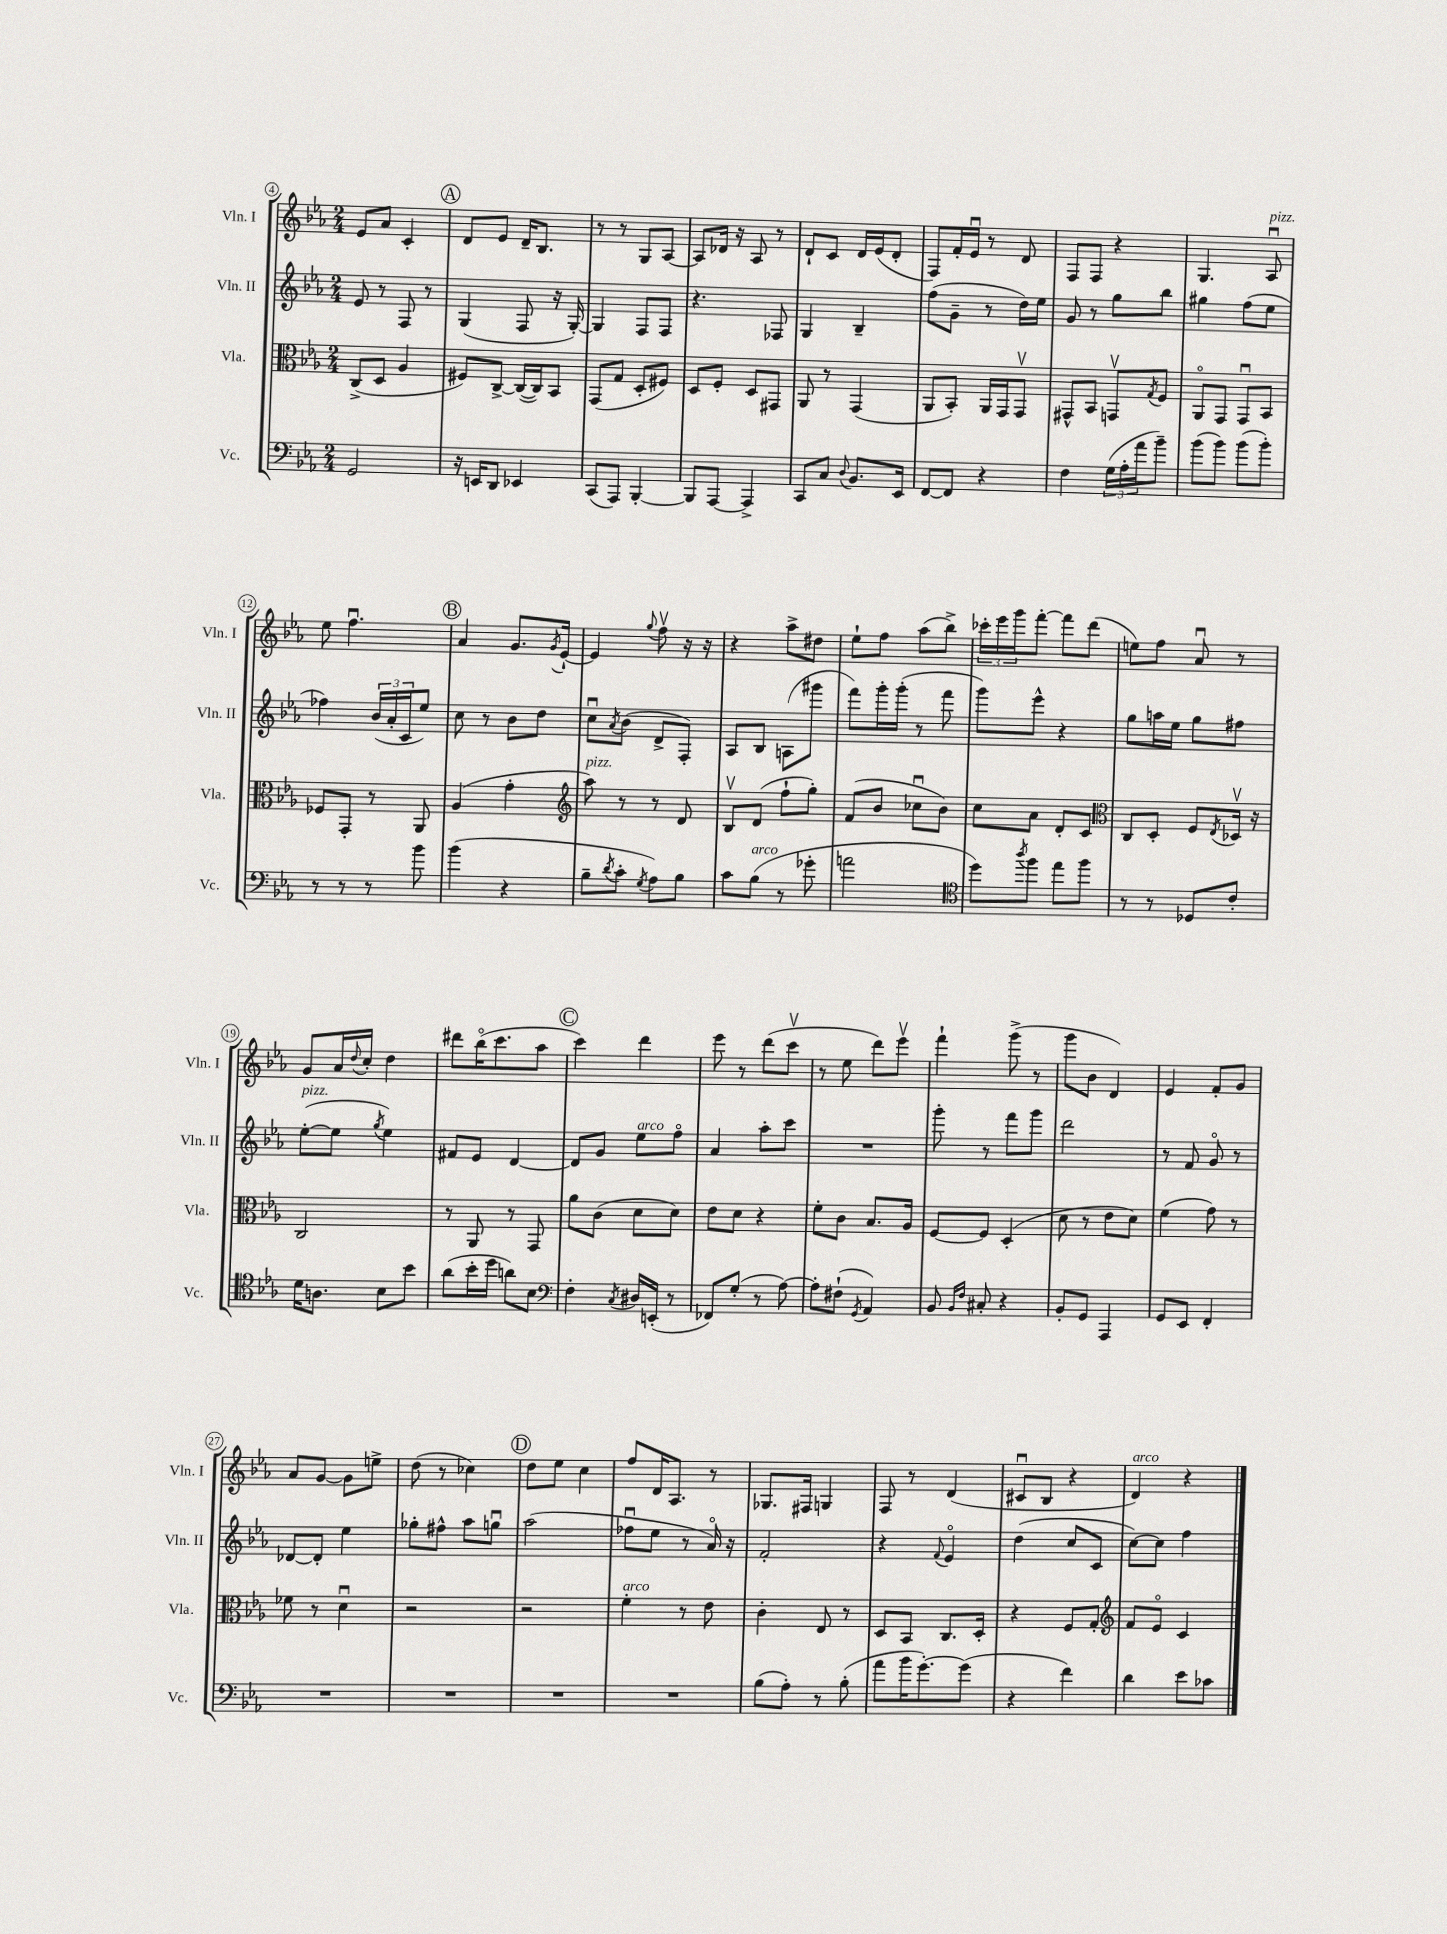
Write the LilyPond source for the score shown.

<<
\new StaffGroup <<
\new Staff = "s0" \with { instrumentName = "Vln. I" shortInstrumentName = "Vln. I" } {
    \clef treble \key ees \major \numericTimeSignature \time 2/4
    ees'8 aes'8 c'4-. |
    \mark \markup { \circle "A" } d'8 ees'8 d'16-- bes8. |
    r8 r8 g8 aes8~ |
    aes8 des'16 r16 aes8 r8 |
    d'8-! c'8 d'16 ees'16( d'8-. |
    f8) f'16-. ees'16\downbow r8 d'8 |
    f8 f8 r4 |
    g4. aes8\downbow^\markup { \italic "pizz." } |
    ees''8 f''4.\downbow |
    \mark \markup { \circle "B" } aes'4 g'8. \acciaccatura { g'8 } ees'16~-! |
    ees'4 \appoggiatura { g''8 } f''8\upbow r16 r16 |
    r4 aes''8-> dis''8 |
    ees''8-! f''8 aes''8( bes''8->) |
    \tuplet 3/2 { ces'''16-. ees'''16 g'''16 } f'''8~-. f'''8 d'''8( |
    e''8) f''8 aes'8\downbow r8 |
    g'8 aes'16 \appoggiatura { d''8 } c''16-. d''4 |
    dis'''8 bes''16\flageolet( c'''8. aes''8 |
    \mark \markup { \circle "C" } c'''4) d'''4 |
    ees'''8 r8 d'''8( c'''8\upbow |
    r8 ees''8 d'''8) ees'''8\upbow |
    f'''4-! g'''8->( r8 |
    g'''8 bes'8 d'4) |
    ees'4 f'8-. g'8 |
    aes'8 g'8~ g'8 e''8-> |
    d''8( r8 ces''4) |
    \mark \markup { \circle "D" } d''8 ees''8 c''4 |
    f''8 d'16 aes8. r8 |
    ges8. fis16 g4 |
    f8 r8 d'4( |
    cis'8\downbow bes8 r4 |
    d'4^\markup { \italic "arco" }) r4 \bar "|." |
}
\new Staff = "s1" \with { instrumentName = "Vln. II" shortInstrumentName = "Vln. II" } {
    \clef treble \key ees \major \numericTimeSignature \time 2/4
    ees'8 r8 f8 r8 |
    \mark \markup { \circle "A" } g4( f8 r16 g16~-.) |
    g4 f8 f8 |
    r4. fes8 |
    g4 bes4-- |
    f''8( g'8-- r8 d''16) ees''16 |
    g'8 r8 g''8 bes''8 |
    gis''4 f''8( ees''8 |
    fes''4) \tuplet 3/2 { bes'16( aes'16-. c'16 } ees''8) |
    \mark \markup { \circle "B" } c''8 r8 bes'8 d''8 |
    c''8\downbow \acciaccatura { aes'8 } bes'8( d'8-> f8-.) |
    aes8 bes8 a8( gis'''8 |
    f'''8) g'''16-. g'''16-.( r8 f'''8 |
    g'''8) ees'''8-^ r4 |
    g''8 a''16 ees''16 g''8 fis''8 |
    ees''8~-.^\markup { \italic "pizz." }( ees''8 \acciaccatura { g''8 } ees''4) |
    fis'8 ees'8 d'4~ |
    \mark \markup { \circle "C" } d'8 g'8 ees''8^\markup { \italic "arco" } f''8\flageolet |
    aes'4 aes''8-. c'''8 |
    R2 |
    g'''8-. r8 f'''8 g'''8 |
    d'''2 |
    r8 f'8 g'8\flageolet r8 |
    des'8~ des'8-. ees''4 |
    ges''8-. fis''8-^ aes''8 g''8\downbow |
    \mark \markup { \circle "D" } aes''2( |
    fes''8\downbow ees''8 r8 aes'16\flageolet) r16 |
    f'2-. |
    r4 \appoggiatura { f'8 } ees'4\flageolet |
    d''4( c''8 c'8 |
    c''8~) c''8 f''4 \bar "|." |
}
\new Staff = "s2" \with { instrumentName = "Vla." shortInstrumentName = "Vla." } {
    \clef alto \key ees \major \numericTimeSignature \time 2/4
    c8->( d8 aes4 |
    \mark \markup { \circle "A" } fis8) c8~-> c16~( c16) bes,8 |
    g,8( g8 d8-. fis8) |
    d8 f8-. d8 gis,8 |
    aes,8 r8 g,4( |
    aes,8 bes,8-.) aes,16 g,16 g,8\upbow |
    gis,8-^ bes,8 g,8\upbow \acciaccatura { g8 } f8 |
    aes,8\flageolet g,8 g,8\downbow bes,8 |
    fes8 g,8-. r8 aes,8 |
    \mark \markup { \circle "B" } aes4( g'4-. |
    \clef treble aes''8^\markup { \italic "pizz." }) r8 r8 d'8 |
    bes8\upbow d'8( f''8-! g''8-.) |
    f'8( bes'8 ces''8\downbow bes'8) |
    c''8 aes'8 d'8-. c'8 |
    \clef alto c8 d8-. f8 \acciaccatura { ees8 } des16\upbow r16 |
    c2 |
    r8 aes,8 r8 g,8 |
    \mark \markup { \circle "C" } aes'8 c'8( d'8 d'8) |
    ees'8 d'8 r4 |
    f'8-. c'8 bes8. aes16 |
    f8~ f8 d4-.( |
    d'8 r8 ees'8 d'8) |
    f'4( g'8) r8 |
    fes'8 r8 d'4\downbow |
    r2 |
    \mark \markup { \circle "D" } r2 |
    f'4-.^\markup { \italic "arco" } r8 ees'8 |
    c'4-. ees8 r8 |
    d8 bes,8 c8. d16-. |
    r4 f8 g8-. |
    \clef treble f'8 ees'8\flageolet c'4 \bar "|." |
}
\new Staff = "s3" \with { instrumentName = "Vc." shortInstrumentName = "Vc." } {
    \clef bass \key ees \major \numericTimeSignature \time 2/4
    g,2 |
    \mark \markup { \circle "A" } r16 e,16 d,8 ees,4 |
    c,8( aes,,8) bes,,4~-. |
    bes,,8 aes,,8~ aes,,4-> |
    c,8 c8 \appoggiatura { d8 } bes,8. ees,16 |
    f,8~ f,8 r4 |
    f4 \tuplet 3/2 { g16( aes16-. aes'16 } bes'8--) |
    bes'8( bes'8) bes'8( bes'8-.) |
    r8 r8 r8 bes'8 |
    \mark \markup { \circle "B" } bes'4( r4 |
    bes8-- \acciaccatura { d'8 } c'8-. \acciaccatura { g8 } aes8) bes8 |
    c'8 bes8^\markup { \italic "arco" }( r8 ges'8-. |
    a'2 |
    \clef tenor d''8) \acciaccatura { aes''8 } f''8 ees''8 f''8 |
    r8 r8 des8 c'8-. |
    d'16 a8. bes8 bes'8 |
    aes'8( bes'16-. d''16 a'8) bes8 |
    \mark \markup { \circle "C" } \clef bass f4-. \acciaccatura { c8 } dis16 e,16-.( r8 |
    fes,8) g8-.( r8 aes8~) |
    aes8-. fis8-!( \acciaccatura { g,8 } aes,4) |
    bes,8 \grace { bes,16 f16 } cis8-. r4 |
    bes,8-. g,8 aes,,4 |
    g,8 ees,8 f,4-. |
    R2 |
    R2 |
    \mark \markup { \circle "D" } R2 |
    R2 |
    bes8( aes8-.) r8 bes8-.( |
    aes'8 bes'16 g'8.~-.) g'8( |
    r4 f'4) |
    d'4 ees'8 ces'8 \bar "|." |
}
>>
>>
\layout { \context { \Score currentBarNumber = #4 \override BarNumber.stencil = #(make-stencil-circler 0.1 0.3 ly:text-interface::print) } }
